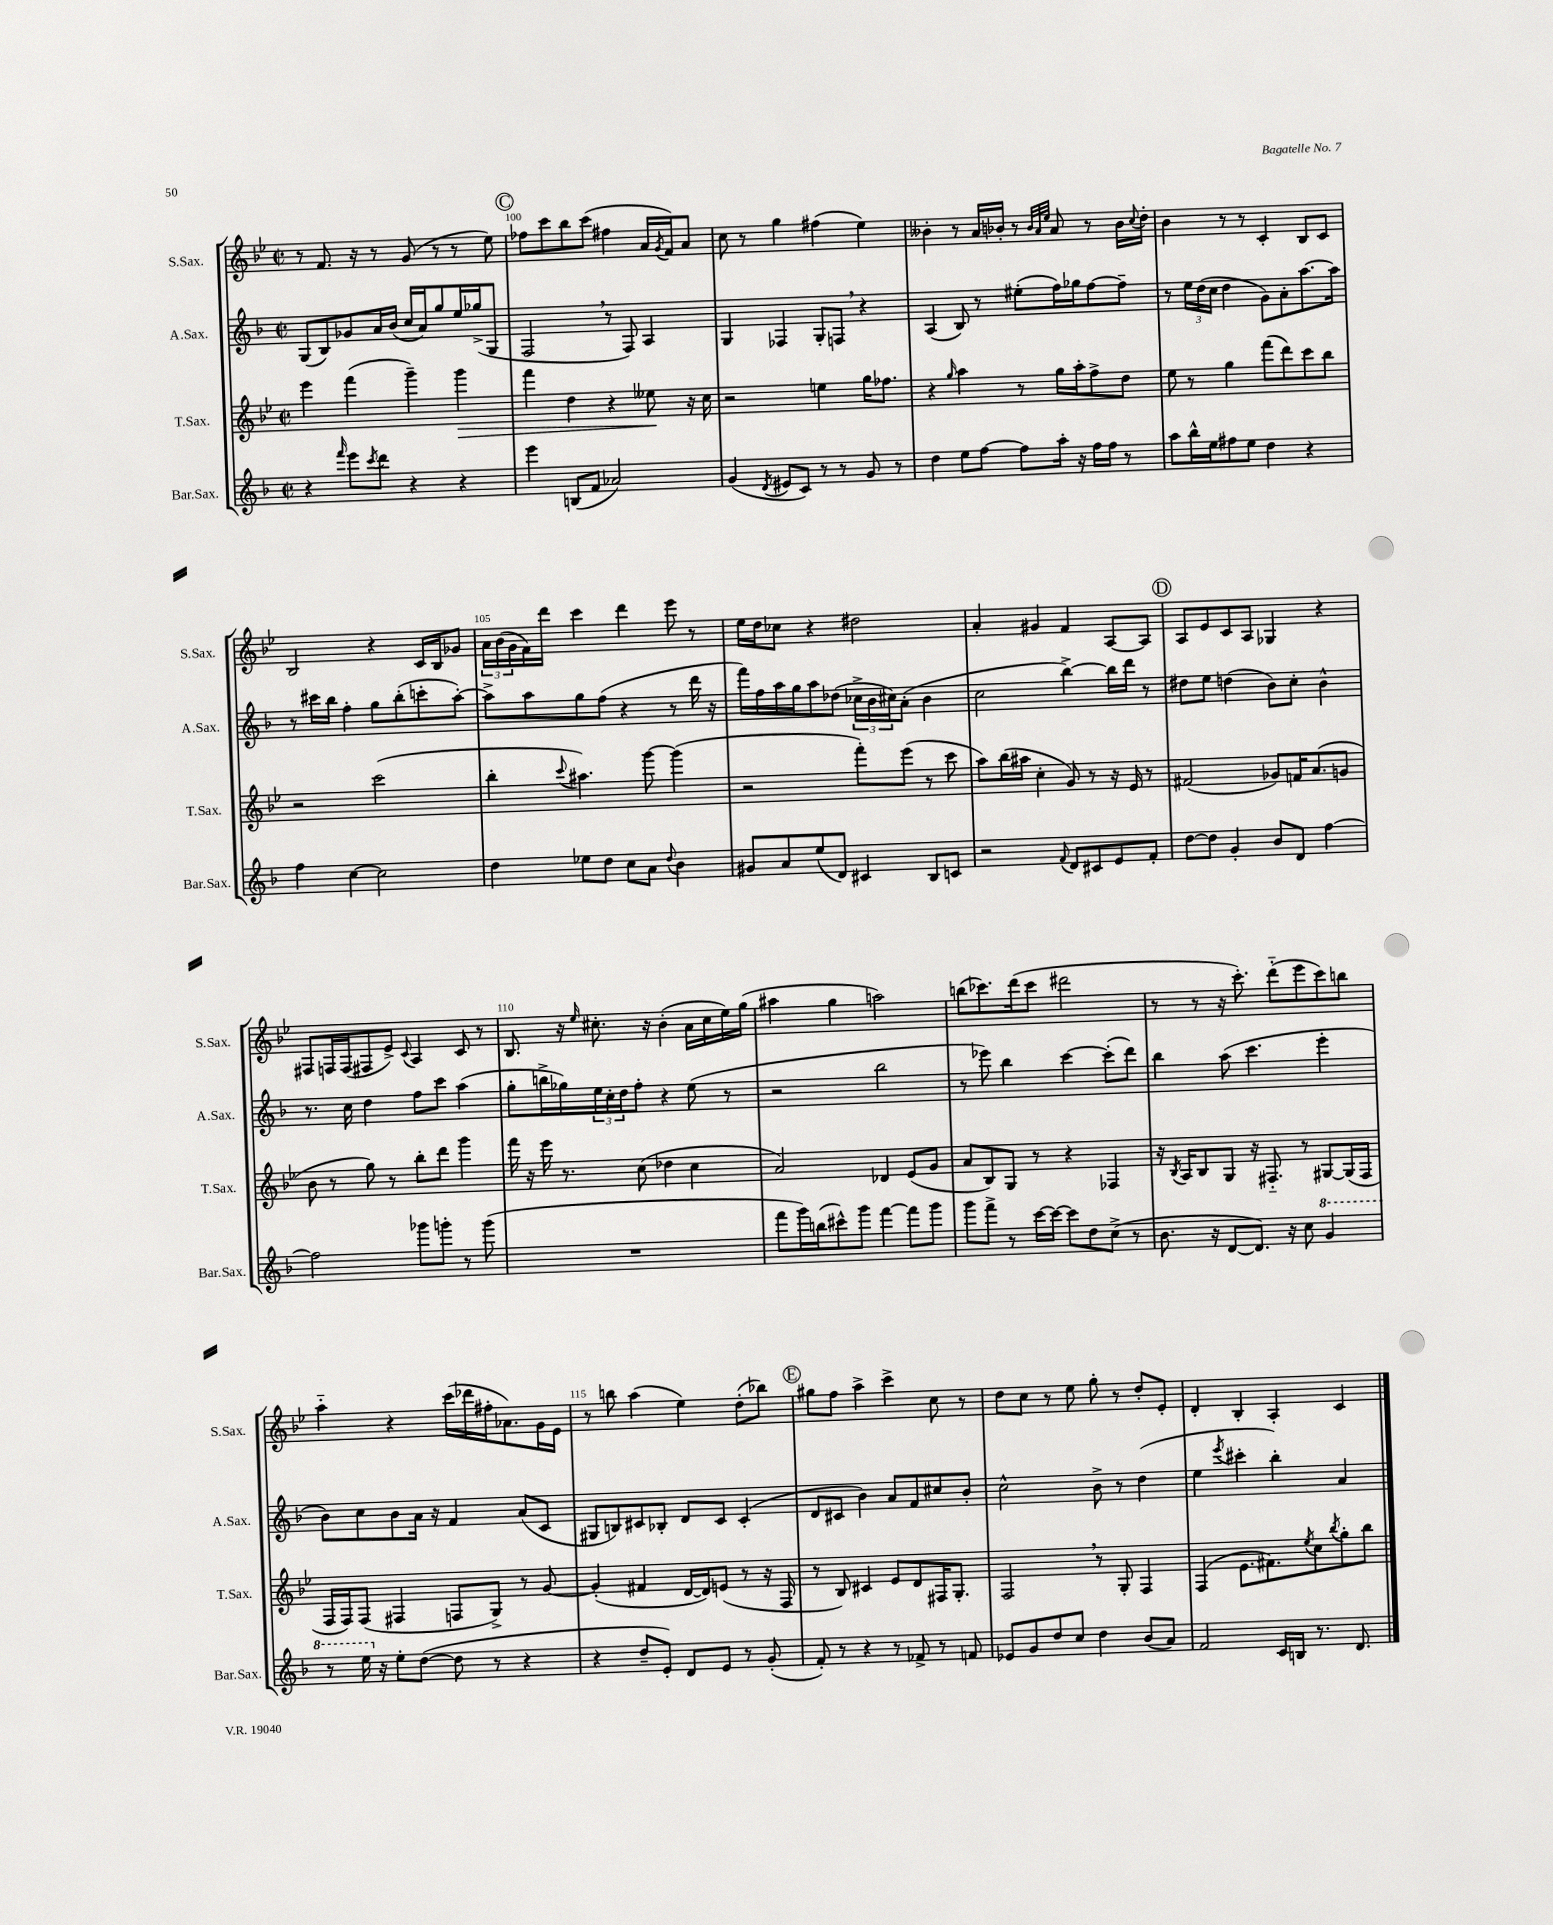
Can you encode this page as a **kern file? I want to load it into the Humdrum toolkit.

**kern	**kern	**kern	**kern
*staff4	*staff3	*staff2	*staff1
*clefG2	*clefG2	*clefG2	*clefG2
*k[b-]	*k[b-e-]	*k[b-]	*k[b-e-]
*M2/2	*M2/2	*M2/2	*M2/2
*met(c|)	*met(c|)	*met(c|)	*met(c|)
4r	4eee-	(8G	8r
.	.	8B-)	8.f
16qqfff	.	.	.
8eee	(4fff	8g-	.
.	.	.	16r
8qccc	.	.	.
8ddd	.	16a	8r
.	.	(16b-	.
4r	4ggg~)	16cc	(8g
.	.	16a)	.
.	.	8gg	8r
4r	4ggg	16ee	8r
.	.	(16gg-^	.
.	.	8G	8ee-)
=	=	=	=
4eee	4fff	2F	8ff-
.	.	.	8ccc
(8B	4dd	.	8bb-
8f	.	.	(8ccc
2a-)	4r	8r	4ff#
.	.	8F)	.
.	8ee--	4A	16a
.	.	.	8qg
.	.	.	16f)
.	16r	.	8a
.	16cc	.	.
=	=	=	=
(4g	2r	4G	8cc
.	.	.	8r
8qd	.	.	.
8e#	.	4F-	4gg
8c)	.	.	.
8r	4ee	8G'	(4ff#
8r	.	8F	.
8g	16gg	4r	4ee-)
.	8.ff-	.	.
8r	.	.	.
=	=	=	=
4dd	4r	(4A	4b--'
.	16qqgg	.	.
8ee	4aa	8B-)	8r
[8ff	.	8r	16a
.	.	.	16b-'
8ff]	8r	(8ee#'	8r
.	.	.	32qqb-
.	.	.	32qqa
.	.	.	32qqee-
16aa'	16gg	16ff)	8a
16r	16aa'	16gg-	.
16ff	8ff^	[8ff	8r
16ff	.	.	.
8r	8dd	8ff~]	16b-
.	.	.	8qqcc
.	.	.	16dd'
=	=	=	=
8aa	8ee-	8r	4b-
16bb-^^	8r	24ee	.
.	.	(24dd	.
16ee	.	.	.
.	.	24cc	.
8ff#	4gg	4dd	8r
8ee	.	.	8r
4dd	(8fff	8g)	4c'
.	8ddd)	8a'	.
4r	8ccc	[8.aa	8B-
.	8bb-	.	8c
.	.	16aa]	.
=	=	=	=
4ff	2r	8r	2B-
.	.	16ccc#	.
.	.	16bb-	.
[4cc	.	4ff'	.
2cc]	(2ccc	8gg	4r
.	.	(8bb-'	.
.	.	8ccc'	16c
.	.	.	16B-
.	.	[8aa')	8g-
=	=	=	=
4dd	4bb-'	8aa^]	24a
.	.	.	(24b-
.	.	.	24g
.	.	8aa	16f)
.	.	.	16ddd
.	8qqccc	.	.
8ee-	4.aa#)	8gg	4ccc
8dd	.	(8ff	.
8cc	.	4r	4ddd
8a	[8ggg	.	.
8qqdd	.	.	.
4b-	(4ggg]	8r	8eee-
.	.	16ddd	8r
.	.	16r	.
=	=	=	=
8g#	2r	16fff)	16ee-
.	.	16ff	16dd
8a	.	16aa	8cc-
.	.	16gg	.
(8ee	.	8aa	4r
8d)	.	(8dd-	.
4c#	8fff')	24cc-^	2dd#
.	.	24b-	.
.	.	24cc#)	.
.	(8eee-	(8a'	.
8B-	8r	4b-	.
8c	8ccc	.	.
=	=	=	=
2r	8aa)	2cc	4a'
.	(16bb-	.	.
.	16aa#	.	.
.	4cc'	.	4g#
8qqf	.	.	.
8d	8g)	[4bb-^)	4f
8c#	8r	.	.
8e	16r	16bb-]	[8A
.	16e-	16ddd	.
8f'	8r	8r	8A]
=	=	=	=
[8dd	(2f#	8dd#	8A
8dd]	.	8ee	8e-
4g'	.	(4dd	8c
.	.	.	8A
8b-	8g-)	8b-)	4G-
8d	16f	8cc'	.
.	(8.a	.	.
[4ff	.	4b-^^	4r
.	8g	.	.
=	=	=	=
2ff]	8b-	8.r	8F#
.	8r	.	16F
.	.	16cc	(16F
.	8gg)	4dd	8F#
.	8r	.	8e-^)
.	.	.	8qqc
8ggg-	8bb-'	8ff	4A
8ggg'	8ddd	8ccc	.
8r	4ggg	(4aa	8c
(8ggg	.	.	8r
=	=	=	=
1r	16fff	8gg'	8.B-
.	16r	.	.
.	16eee-	16bb^	.
.	8.r	16gg-)	16r
.	.	.	16qqee-
.	.	24ee	8.cc#'
.	.	24cc'	.
.	.	24dd	.
.	(8cc	8ff'	.
.	.	.	16r
.	4dd-	4r	(4b-'
.	4cc	(8ee	16a
.	.	.	16cc#
.	.	8r	16ee-)
.	.	.	(16gg
=	=	=	=
8fff	2a)	2r	4aa#
16ggg)	.	.	.
(16bb	.	.	.
8ccc#^^)	.	.	4gg
8ggg	.	.	.
[4fff	4d-	2bb-	2aa)
8fff]	(8e-	.	.
8ggg	8g	.	.
=	=	=	=
8ggg	8a	8r	(8bb
8fff^	8B-)	8eee-)	8.ccc-)
8r	8G	4bb-	.
.	.	.	(16ddd
[16ccc	8r	.	8ccc-
16ccc_	.	.	.
8ccc]	4r	[4ccc	2ddd#
8dd	.	.	.
(8cc^	4F-	(8ccc']	.
8r	.	8ddd)	.
=	=	=	=
8.b-	16r	4bb-	8r
.	8qB-	.	.
.	16A	.	.
.	8B-	.	8r
16r	.	.	.
[8d	8G	(8aa	16r
.	.	.	8.ccc')
8.d])	16r	4.ccc	.
.	8.F#'~	.	.
.	.	.	(8ddd'~
16r	.	.	.
8cc	8r	.	8eee-
4gg	[8G#	4eee'	8ccc)
.	(16G#]	.	8bb
.	16F#	.	.
=	=	=	=
8r	16F	8b-)	4aa'~
.	16F)	.	.
16eee	(8F	8cc	.
16r	.	.	.
8ee'	4F#	8b-	4r
([8dd	.	16a	.
.	.	16r	.
8dd]	8F	4f	(16ccc
.	.	.	16ddd-
8r	8G^)	.	16ff#'
.	.	.	8.a-)
4r	8r	(8a	.
.	[8g	8c	16g
.	.	.	16e-
=	=	=	=
4r	(4g']	8G#	8r
.	.	8B)	8bb
8dd~	4f#	8c#	(4aa
8e')	.	8B-'	.
8d	[16d	8d	4ee-)
.	16d])	.	.
8e	(8e	8c#	.
8r	8r	(4c#'	(8dd'
(8g'	16r	.	8bb-)
.	16F	.	.
=	=	=	=
8f')	8r	8d	8gg#
8r	8B-)	8c#	8ff
4r	4c#	4b-)	4aa^
8r	8e-	8a	4ccc^
8f-^	8d	8f	.
8r	16F#	8cc#	8cc
.	8.G'	.	.
8f	.	8b-'	8r
=	=	=	=
8e-	2F	2cc^^	8dd
8g	.	.	8cc
8dd	.	.	8r
8cc	.	.	8ee-
4dd	8r	8b-^	8gg'
.	8G'	8r	8r
(8b-	4F	(4dd	8dd'
8a)	.	.	8e-'
=	=	=	=
2f	(4F	4ee	4d'
.	.	8qeee	.
.	8.e-	4ccc#'	4B-'
.	8.f#)	.	.
16c	.	4bb-')	4A'
16B	.	.	.
.	8qee-	.	.
8.r	8cc	.	.
.	8qbb-	.	.
.	8gg'	4a	4c
8.d	.	.	.
.	8bb-	.	.
==	==	==	==
*-	*-	*-	*-
